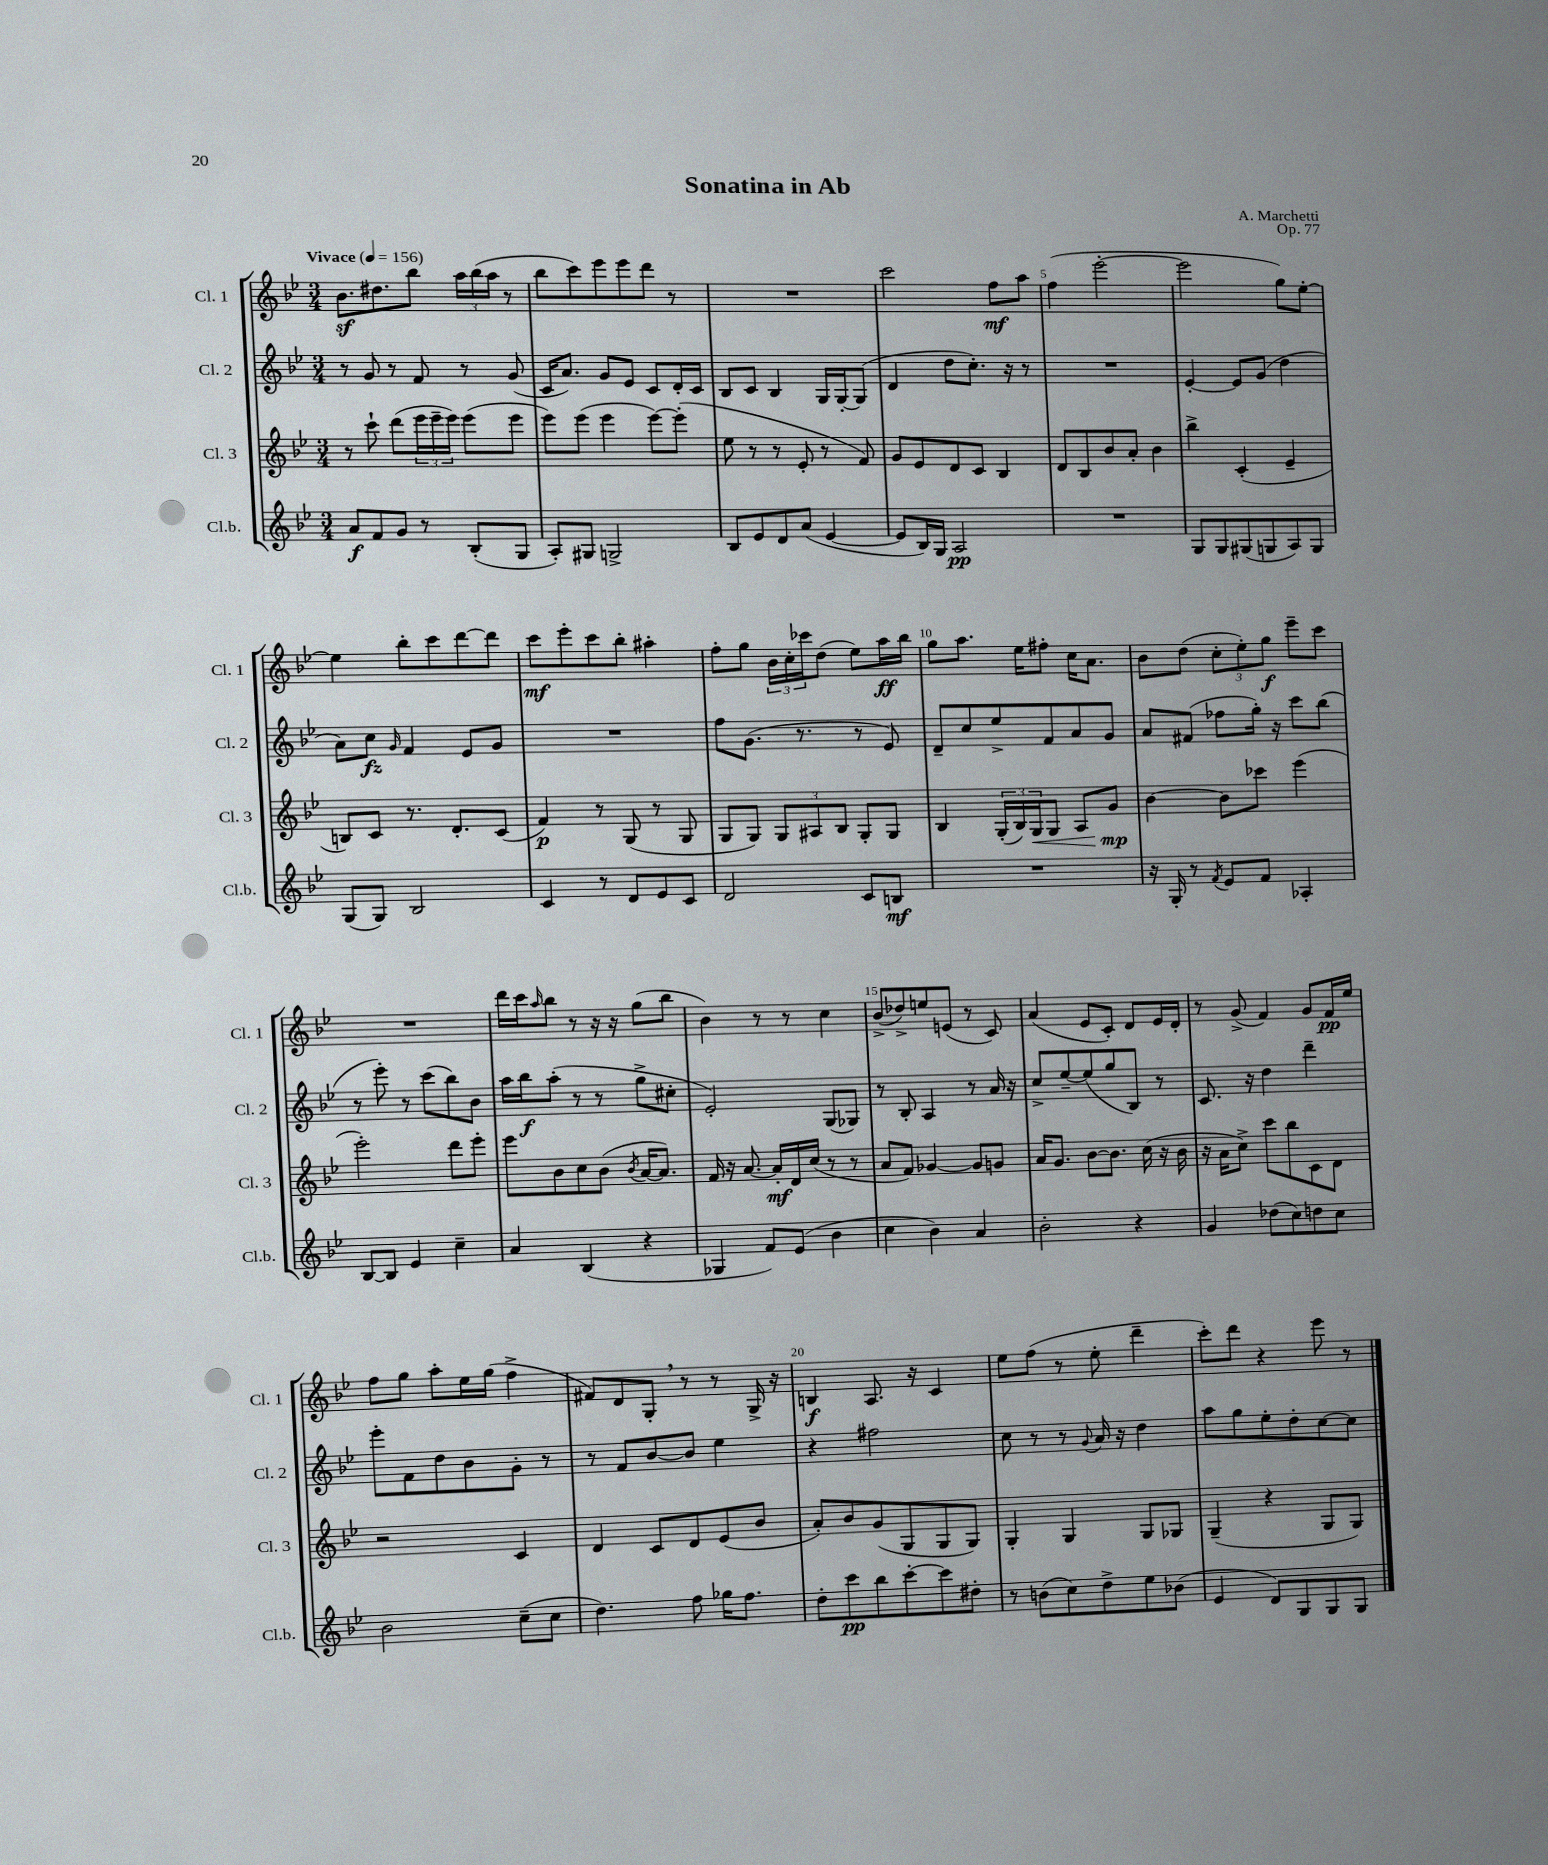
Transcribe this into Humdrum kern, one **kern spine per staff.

**kern	**kern	**kern	**kern
*staff4	*staff3	*staff2	*staff1
*clefG2	*clefG2	*clefG2	*clefG2
*k[b-e-]	*k[b-e-]	*k[b-e-]	*k[b-e-]
*M3/4	*M3/4	*M3/4	*M3/4
*MM156	*MM156	*MM156	*MM156
8a	8r	8r	8.b-
8f	8ccc`	8g	.
.	.	.	8.dd#
8g	(8ddd	8r	.
8r	24eee-	8f	8bb-
.	24eee-~	.	.
.	24eee-)	.	.
(8B-'	(8eee-	8r	24aa
.	.	.	(24bb-
.	.	.	24aa
8G	8eee-	(8g	8r
=	=	=	=
8A')	8eee-)	16c	8bb-
.	.	8.a)	.
8G#	(8eee-	.	8ccc)
2G^	4eee-	8g	8eee-
.	.	8e-	8eee-
.	[8eee-)	8c	8ddd
.	(8eee-']	16d'	8r
.	.	16c	.
=	=	=	=
8B-	8ee-	8B-	2.r
8e-	8r	8c	.
8d	8r	4B-	.
(8a	8e-'	.	.
[4e-	8r	16G	.
.	.	[16G'	.
.	8f)	(8G]	.
=	=	=	=
8e-]	8g	4d	2ccc
16B-)	8e-	.	.
16G	.	.	.
2A	8d	8dd	.
.	8c	8.cc')	.
.	4B-	.	8ff
.	.	16r	.
.	.	8r	8aa
=	=	=	=
2.r	8d	2.r	(4ff
.	8B-	.	.
.	8b-	.	[2eee-'
.	8a'	.	.
.	4b-	.	.
=	=	=	=
8G	4bb-^	[4e-'	2eee-]
8G	.	.	.
(8G#	(4c'	8e-]	.
8G	.	(8g	.
8A)	4e-~	4dd	8gg)
8G	.	.	[8ee-'
=	=	=	=
(8G	8B)	8a)	4ee-]
8G)	8c	8cc	.
.	.	16qqg	.
2B-	8.r	4f	8bb-'
.	.	.	8ccc
.	8.d'	.	.
.	.	8e-	[8ddd
.	(8c	8g	8ddd]
=	=	=	=
4c	4f)	2.r	8ccc
.	.	.	8eee-'
8r	8r	.	8ccc
8d	(8G	.	8bb-'
8e-	8r	.	4aa#'
8c	8G	.	.
=	=	=	=
2d	8G	8ff	8ff'
.	8G)	(8.g	8gg
.	12G	.	24b-
.	.	.	24cc'
.	.	8.r	.
.	12A#	.	24ccc-
.	.	.	(8dd
.	12B-	.	.
8c	8G'	8r	8ee-)
8B	8G	8e-)	16aa
.	.	.	16bb-
=	=	=	=
2.r	4B-	8d~	8gg
.	.	8cc	8.aa
.	(24G'	8ee-^	.
.	24B-)	.	.
.	.	.	16ee-
.	24G	.	.
.	8G	8f	8ff#'
.	8A	8a	16cc
.	.	.	8.a
.	8g	8g	.
=	=	=	=
16r	[4b-	8a	8b-
16G'	.	.	.
8r	.	(8f#	(8dd
8qf	.	.	.
8e-	8b-]	8ff-	12cc'
.	.	.	12ee-')
8f	8ccc-	16gg')	.
.	.	.	12gg
.	.	16r	.
4A-'	(4eee-	8ccc	8eee-~
.	.	(8bb-	8ccc
=	=	=	=
[8B-	2eee-')	8r	2.r
8B-]	.	8eee-')	.
4e-	.	8r	.
.	.	(8ccc	.
4cc~	8ddd	8bb-)	.
.	8eee-'	8b-	.
=	=	=	=
4a	8eee-	16aa	16ddd
.	.	16bb-	16ccc
.	.	.	16qqaa
.	8b-	(8aa'	8bb-
(4B-	8cc	8r	8r
.	(8b-	8r	16r
.	.	.	16r
.	8qb-	.	.
4r	[16a	8gg^	(8gg
.	8.a])	.	.
.	.	8cc#'	8bb-
=	=	=	=
4G-	16f	2e-')	4b-)
.	16r	.	.
.	[8.a	.	.
8f)	.	.	8r
.	16a']	.	.
(8e-	16d	.	8r
.	(16cc	.	.
4b-	8r	(8G	4cc
.	8r	8G-)	.
=	=	=	=
4cc	8a	8r	(8b-^
.	8f)	8B-'	8dd-^)
4b-)	[4g-	4A	8ee
.	.	.	(8e
4a	8g-]	8r	8r
.	8g	16a	8c)
.	.	16r	.
=	=	=	=
2b-'	16a	8cc^	(4a
.	8.g	.	.
.	.	[8ee-~	.
.	[8b-	(8ee-]	8e-
.	8.b-]	8gg	8c')
4r	.	8B-)	8d
.	(16cc	.	.
.	16r	8r	16e-
.	16b-	.	16d'
=	=	=	=
4g	16r	8.c	8r
.	16a	.	.
.	8cc^)	.	(8g^
.	.	16r	.
(8dd-	8ccc	4dd	4f)
8cc)	8bb-	.	.
8dd	8c	4ddd~	8g
8cc	8d	.	16f
.	.	.	16ee-
=	=	=	=
2b-	2r	8eee-'	8ff
.	.	8f	8gg
.	.	8dd	8aa'
.	.	8b-	16ee-
.	.	.	(16gg
(8cc~	4c	8g'	4ff^
8cc	.	8r	.
=	=	=	=
4.dd)	4d	8r	8f#)
.	.	8f	8d
.	8c	[8b-	8G'
8ff	8d	8b-]	8r
16gg-	(8e-	4ee-	8r
8.ff	.	.	.
.	8b-	.	16G^
.	.	.	16r
=	=	=	=
8dd'	8a')	4r	4B
8ccc	8b-	.	.
8bb-	(8g	2ff#	8.A
[8ccc'	8G	.	.
.	.	.	16r
8ccc]	8G	.	4c
8dd#'	8G)	.	.
=	=	=	=
8r	4G'	8cc	8ee-
(8b	.	8r	(8ff
8cc)	4G	8r	8r
.	.	8qqg	.
8dd^	.	16a	8ee-'
.	.	16r	.
8ee-	8G	4dd	4ddd~
(8b-	8G-	.	.
=	=	=	=
4e-	(4G~	8aa	8ccc')
.	.	8gg	8ddd
8d)	4r	8ee-'	4r
8G	.	8dd'	.
8G	8G	[8cc	8eee-
8G	8G)	8cc]	8r
==	==	==	==
*-	*-	*-	*-
